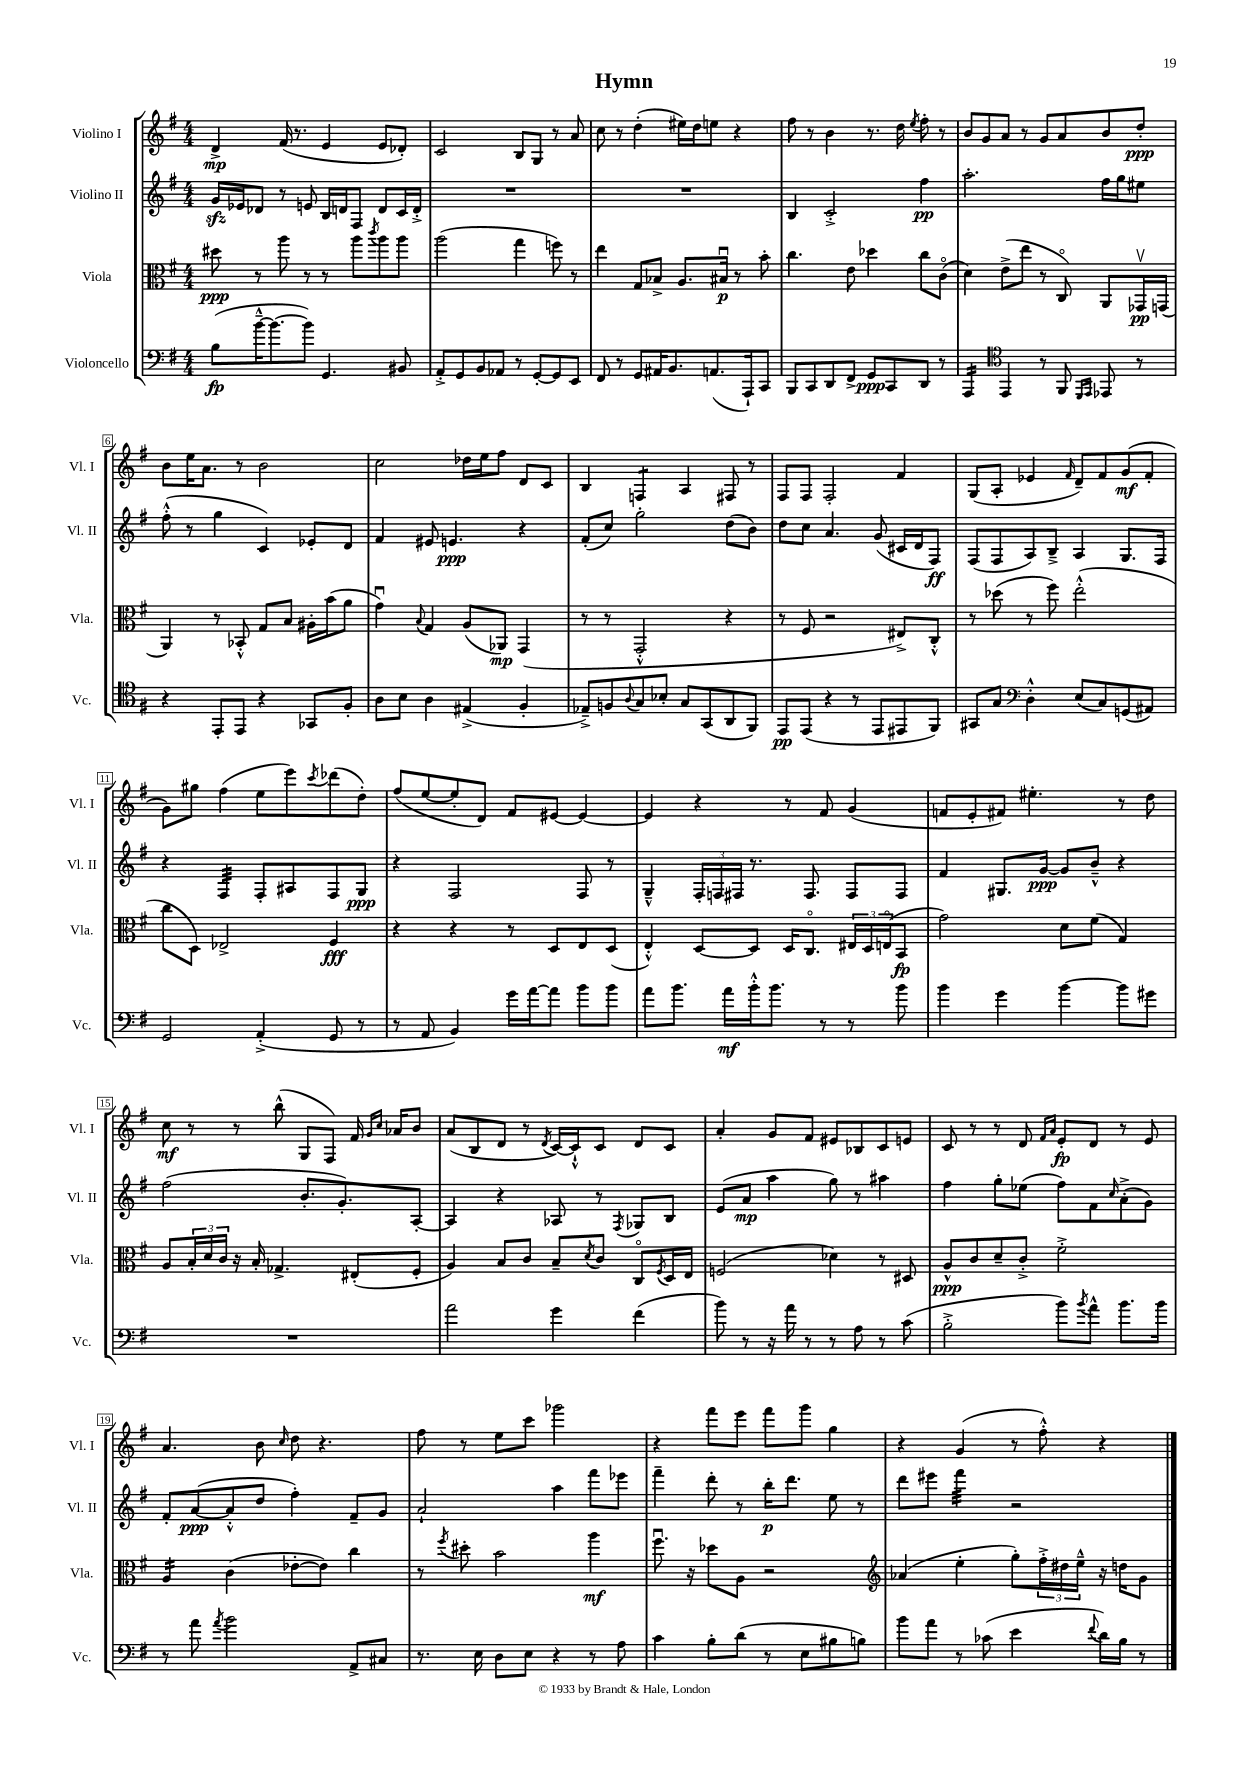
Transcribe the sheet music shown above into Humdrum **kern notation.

**kern	**kern	**kern	**kern
*staff4	*staff3	*staff2	*staff1
*clefF4	*clefC3	*clefG2	*clefG2
*k[f#]	*k[f#]	*k[f#]	*k[f#]
*M4/4	*M4/4	*M4/4	*M4/4
(8B	8dd#	16g	4d^
.	.	16e-	.
[16b~^^	8r	8d-	.
8.b_	.	.	.
.	8aa	8r	(16f#
.	.	.	8.r
8b])	8r	8e	.
4.GG	8r	16B	4e
.	.	16d	.
.	8aa	8F#	.
.	8qccc	.	.
.	8aa	8d	8e
8BB#	8aa	16c	8d-')
.	.	16d'^	.
=	=	=	=
8AA'^	(2aa	1r	2c
8GG	.	.	.
8BB	.	.	.
8AA-	.	.	.
8r	4gg	.	8B
[8GG'	.	.	8G
8GG]	8ff)	.	8r
8EE	8r	.	8a
=	=	=	=
8FF#	4ee	1r	8cc
8r	.	.	8r
8GG	8G	.	(4dd'
16AA#	8B-^	.	.
8.BB	.	.	.
.	8.A	.	16ee#)
.	.	.	16dd
(8.AA	.	.	8ee
.	16B#u	.	.
.	8r	.	4r
16AAA`)	.	.	.
8CC	8b'	.	.
=	=	=	=
8BBB	4.cc	4B	8ff#
8CC	.	.	8r
8DD	.	2c'^	4b
8FF#^	8e	.	.
8GG	4dd-	.	8.r
8CC	.	.	.
.	.	.	16dd
.	.	.	8qee
8DD	8cc	4ff#	8ff#'
8r	(8co	.	8r
=	=	=	=
4AAA	4d)	2.aa'	8b
.	.	.	8g
*clefC4	*	*	*
4EE	(8e^	.	8a
.	8ee	.	8r
8r	8r	.	8g
8FF#	8Co)	.	8a
16qqDD	.	.	.
16qqEE	.	.	.
8EE-	8AA	16ff#	8b
.	.	16gg	.
8r	16GG-v	8ee#	8dd'
.	(16GG	.	.
=	=	=	=
4r	4AA)	(8ff#'^^	8b
.	.	8r	16ee
.	.	.	8.a
8EE'	8r	4gg	.
8EE	8BB-'^^	.	8r
4r	8G	4c)	2b
.	8B	.	.
8GG-	16A#'	8e-'	.
.	(16b	.	.
8F#'	8a	8d	.
=	=	=	=
8A	4gu)	4f#	2cc
8B	.	.	.
.	8qqB	.	.
4A	4G	8e#	.
.	.	4.e	.
(4E#^	(8A	.	16dd-
.	.	.	16ee
.	8AA-)	.	8ff#
4F#'	(4GG	4r	8d
.	.	.	8c
=	=	=	=
8E-~^)	8r	(8f#'	4B
8F	8r	8cc)	.
8qqA	.	.	.
8G	2GG'^^	2gg'	4F
8B-'	.	.	.
8G	.	.	4A
(8GG	.	.	.
8AA	4r	(8dd	8F#
8FF#)	.	8b)	8r
=	=	=	=
8EE	8r	8dd	8F#
(8EE	8F#	8cc	8F#
4r	2r	4.a	2F#'
8r	.	.	.
8EE	.	(8g	.
8EE#	8E#^)	16c#	4f#
.	.	16d	.
8FF#)	8C'^^	8F#)	.
=	=	=	=
8GG#	8r	(8F#	(8G
8G	(8dd-	8F#	8A'
*clefF4	*	*	*
4D'^^	8r	8A)	4e-
.	8ff#)	8B~^	.
.	.	.	16qqf#
(8E	(2ee'^^	4A	8d~)
8C)	.	.	8f#
(8GG	.	8.G	(8g
8AA#)	.	.	8f#'
.	.	16F#	.
=	=	=	=
2GG	8cc	4r	8g)
.	8D)	.	8gg#
.	2E-^	4F#	(4ff#
(4AA'^	.	8F#'	8ee
.	.	8A#	8eee)
.	.	.	8qccc
8GG	4F#	8F#	(8ddd-
8r	.	8G	8dd')
=	=	=	=
8r	4r	4r	(8ff#
8AA	.	.	[8ee
4BB)	4r	2F#	8ee']
.	.	.	8d)
16g	8r	.	8f#
[16a	.	.	.
8a]	8D	.	[8e#
8b	8E	8F#	4e#_
8b	(8D	8r	.
=	=	=	=
8a	4E'^^)	4G~^^	4e#]
8.b	.	.	.
.	[8D	24F#'	4r
.	.	24F	.
16a	.	.	.
.	.	24F#	.
16b'^^	8D]	8.r	.
8.b	.	.	.
.	16D	.	8r
.	8.Co	8.F#	.
8r	.	.	8f#
8r	24E#	8F#	(4g
.	24D	.	.
.	(24Eo	.	.
8b	8BB	8F#	.
=	=	=	=
4b	2g)	4f#	8f
.	.	.	8e'
4g	.	8.G#	8f#)
.	.	.	4.ee#'
.	.	[16g	.
[4b	8d	8g]	.
.	(8f#	8b~^^	.
8b]	4G)	4r	8r
8g#	.	.	8dd
=	=	=	=
1r	8A	(2ff#	8cc
.	24B'	.	8r
.	24d	.	.
.	24c	.	.
.	16r	.	8r
.	16B'	.	.
.	4.G-^	.	(8bb^^
.	.	8.b'	8G
.	.	.	8F#)
.	.	8.g')	.
.	(8E#'	.	16f#
.	.	.	16qqg
.	.	.	16qqcc
.	.	.	16a-
.	8F#'	[8A'	8b
=	=	=	=
2a	4A)	4A]	(8a
.	.	.	8B
.	8B	4r	8d
.	8c	.	8r
.	.	.	8qd
4g	8B~	8A-	[16c)
.	.	.	16c`^^]
.	8qd	.	.
.	8c	8r	8c
.	.	8qF#	.
(4f#	8Co	8G-	8d
.	8qF#	.	.
.	16D	8B	8c
.	16E	.	.
=	=	=	=
8b)	(2F	(8e	4a'
8r	.	8a	.
16r	.	4aa	8g
16a	.	.	.
8r	.	.	8f#
8r	4d-)	8gg)	8e#
8A	.	8r	8B-
8r	8r	4aa#	8c
(8c	8D#	.	8e
=	=	=	=
2B'^	8A^^	4ff#	8c
.	8c	.	8r
.	8d~	8gg'	8r
.	8c'^	(8ee-	8d
.	.	.	16qqf#
.	.	.	16qqa
8b)	2f#'^	8ff#)	8e'
8qb	.	.	.
8a^^	.	8f#	8d
.	.	16qqcc	.
8.b	.	(8a'^	8r
.	.	8g)	8e
16b	.	.	.
=	=	=	=
8r	4A	8f#'	4.a
8a	.	([8a	.
8qa	.	.	.
2b	(4c	8a'^^]	.
.	.	8dd	8b
.	.	.	16qqcc
.	[8e-'	4ff#')	8dd
.	8e-])	.	4.r
8AA^	4cc	8f#~	.
8C#	.	8g	.
=	=	=	=
8.r	8r	2a`	8ff#
.	8qff#	.	.
.	8dd#'	.	8r
16E	.	.	.
8D	2b	.	8ee
8E	.	.	8ccc
4r	.	4aa	2ggg-
8r	4aa	8fff#	.
8A	.	8eee-	.
=	=	=	=
4c	8.ff#u	4fff#~	4r
.	16r	.	.
8B'	8dd-	8ddd'	8fff#
(8d	8A	8r	8eee
8r	2r	16bb'	8fff#
.	.	8.ddd	.
8E	.	.	8ggg
8B#	.	8ee	4gg
8B)	.	8r	.
=	=	=	=
*	*clefG2	*	*
8b	(4a-	8ddd	4r
8a	.	8eee#	.
8r	4ee'	4fff#	(4g
(8c-	.	.	.
4e	8gg')	2r	8r
.	24ff#'^	.	8ff#'^^)
.	24dd#	.	.
.	24ee~^^	.	.
8qqf#	.	.	.
16d)	16r	.	4r
16B	16dd	.	.
8r	8g	.	.
==	==	==	==
*-	*-	*-	*-
